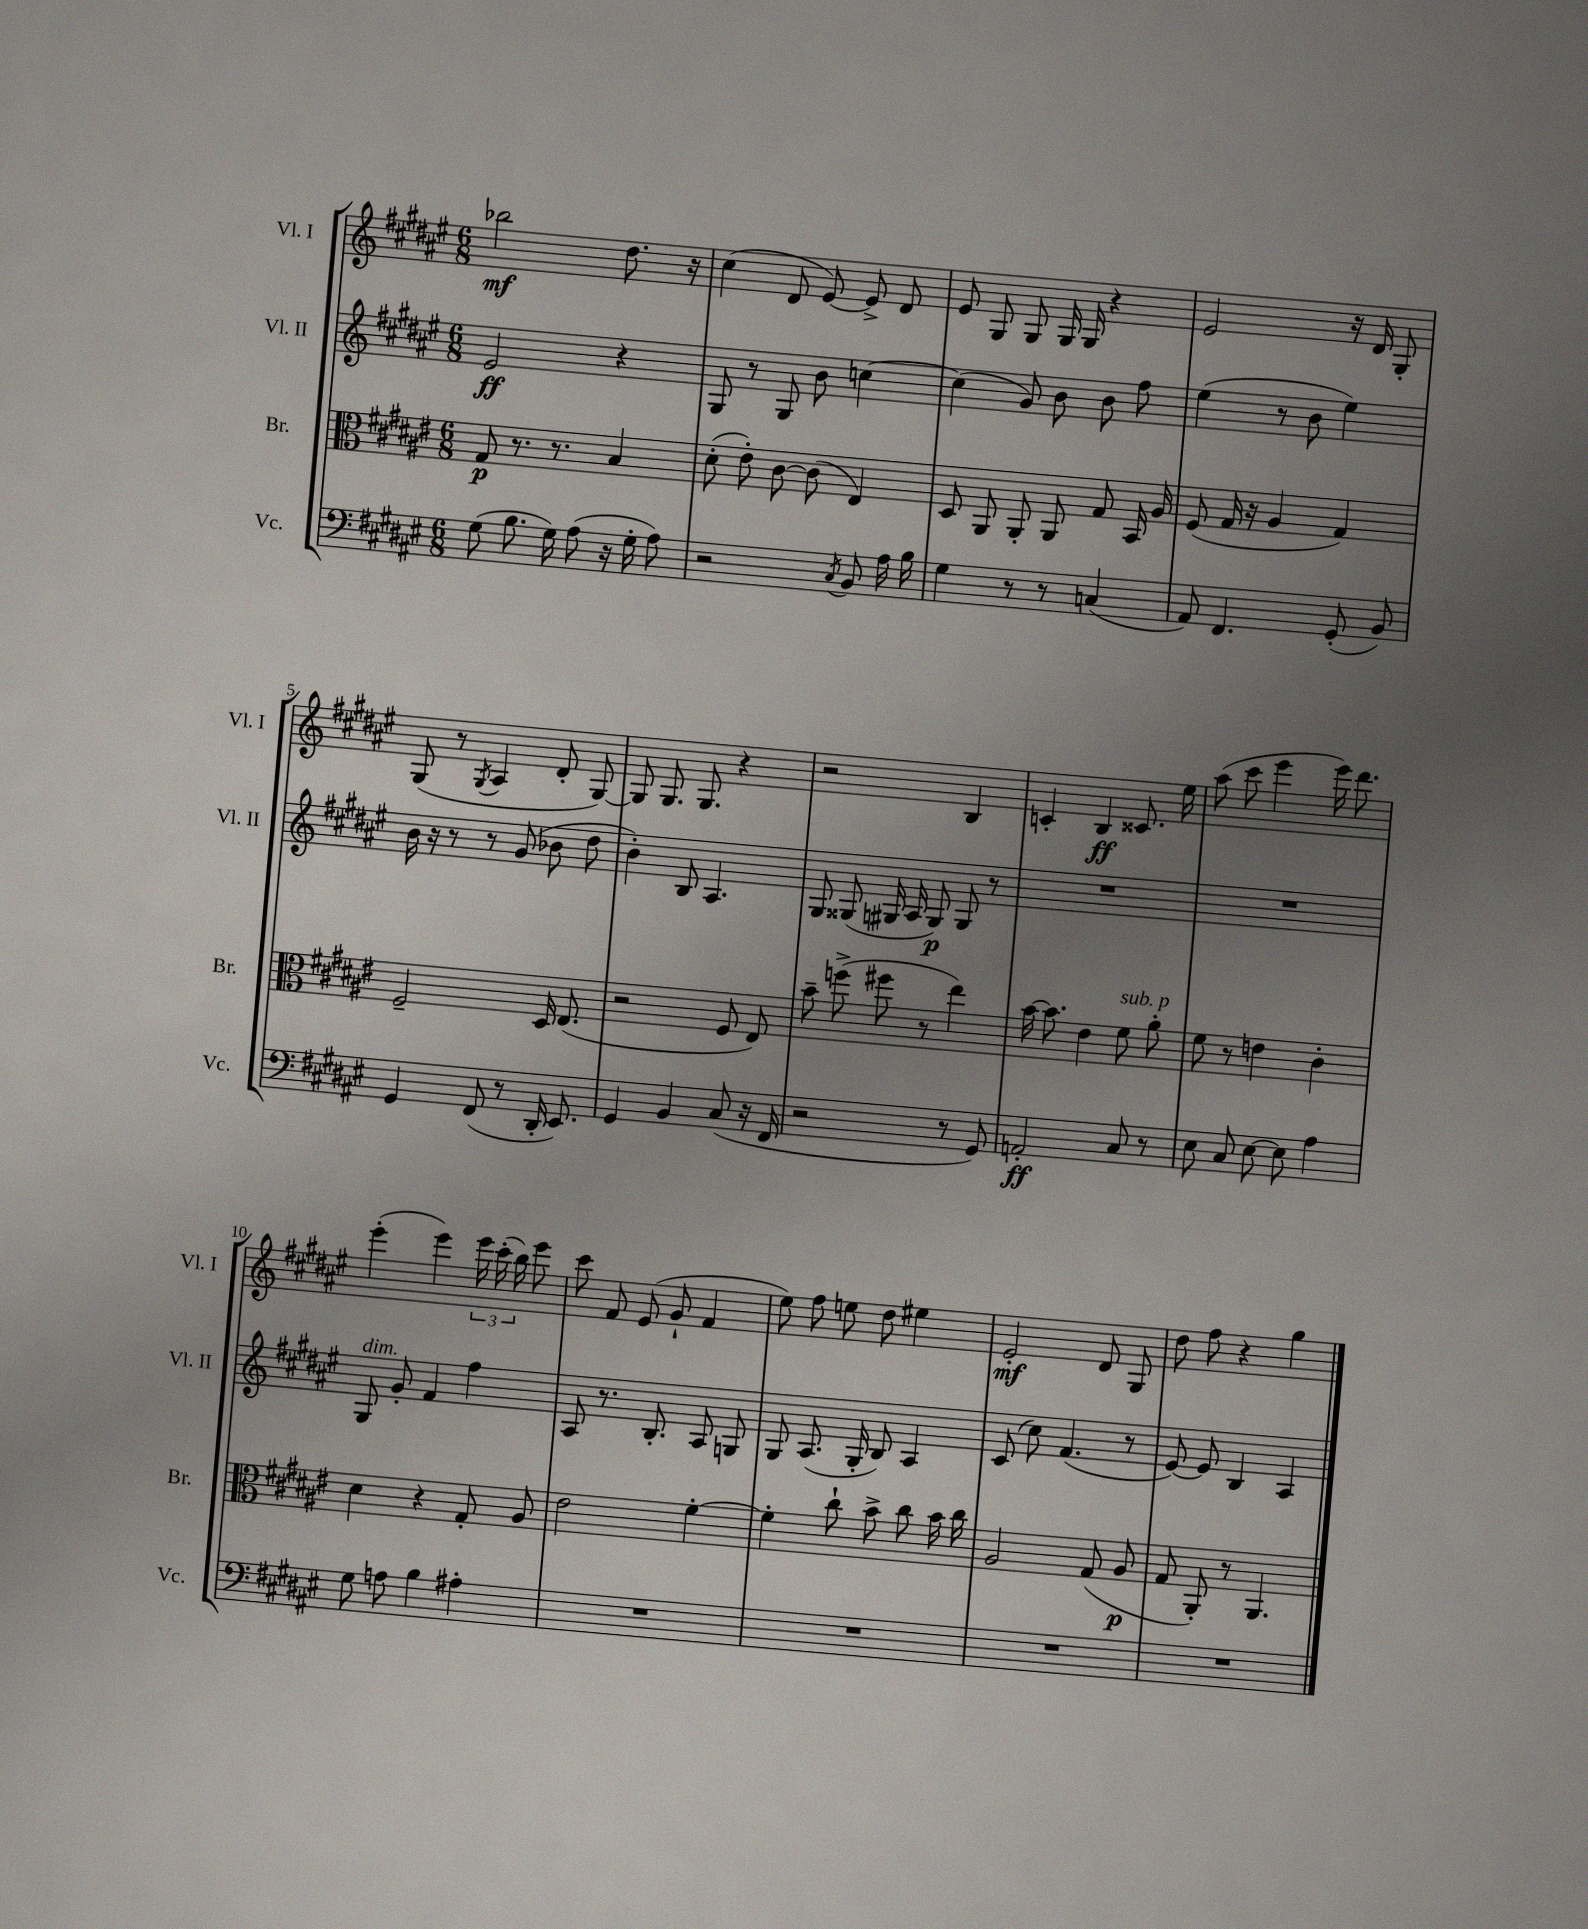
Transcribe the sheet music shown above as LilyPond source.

<<
\new StaffGroup <<
\new Staff = "s0" \with { instrumentName = "Vl. I" shortInstrumentName = "Vl. I" } {
    \clef treble \key fis \major \numericTimeSignature \time 6/8
    \autoBeamOff bes''2\mf dis''8. r16 |
    cis''4( dis'8 eis'8~) eis'8-> dis'8 |
    eis'8 gis8 gis8 gis16 gis16 r4 |
    eis'2 r16 dis'16 gis8-. |
    gis8( r8 \acciaccatura { gis8 } ais4 dis'8-. gis8~) |
    gis8 gis8. gis8. r4 |
    r2 b4 |
    c'4-. b4\ff cisis'8. eis''16 |
    ais''8( cis'''8 eis'''4 eis'''16) dis'''8. |
    eis'''4-.( eis'''4) \tuplet 3/2 { eis'''16 cis'''16-.( b''16) } eis'''8 |
    cis'''8 fis'8 eis'8( gis'8-! fis'4 |
    eis''8) fis''8 e''8 dis''8 eis''4 |
    eis'2-.\mf dis'8 gis8 |
    dis''8 fis''8 r4 gis''4 \bar "|." |
}
\new Staff = "s1" \with { instrumentName = "Vl. II" shortInstrumentName = "Vl. II" } {
    \clef treble \key fis \major \numericTimeSignature \time 6/8
    \autoBeamOff eis'2\ff r4 |
    gis8 r8 gis8 b'8 c''4~ |
    c''4( gis'8) b'8 b'8 fis''8 |
    eis''4( r8 b'8 eis''4) |
    b'16 r16 r8 r8 gis'8( bes'8 dis''8 |
    b'4-.) b8 ais4. |
    gis8 gisis8( gis16 ais16 gis8\p) gis8 r8 |
    R2. |
    R2. |
    gis8^\markup { \italic "dim." } gis'8-. fis'4 fis''4 |
    ais8 r8. b8.-. ais8 g8 |
    gis8 ais8.( gis16-. b8) ais4 |
    cis'8( cis''8) fis'4.( r8 |
    eis'8~) eis'8 b4 ais4 \bar "|." |
}
\new Staff = "s2" \with { instrumentName = "Br." shortInstrumentName = "Br." } {
    \clef alto \key fis \major \numericTimeSignature \time 6/8
    \autoBeamOff gis8\p r8. r8. b4 |
    dis'8-.( eis'8-.) cis'8~ cis'8( eis4) |
    dis8 ais,8 ais,8-. ais,8 gis8 b,16 ais16 |
    fis8( gis16 r16 ais4 gis4) |
    fis2-- dis16 eis8.( |
    r2 fis8 eis8) |
    b'8-- f''8->( fis''8 r8 eis''4) |
    b'16~ b'8. eis'4 fis'8^\markup { \italic "sub. p" } ais'8-. |
    fis'8 r8 e'4 cis'4-. |
    dis'4 r4 gis8-. ais8 |
    eis'2 fis'4~-. |
    fis'4-. cis''8-! b'8-> cis''8 b'16 cis''16 |
    ais2 gis8( ais8\p |
    gis8 ais,8-.) r8 ais,4. \bar "|." |
}
\new Staff = "s3" \with { instrumentName = "Vc." shortInstrumentName = "Vc." } {
    \clef bass \key fis \major \numericTimeSignature \time 6/8
    \autoBeamOff gis8( b8. gis16) ais8( r16 gis16-. ais8) |
    r2 \acciaccatura { cis8 } b,8 ais16 b16 |
    gis4 r8 r8 c4( |
    ais,8) fis,4. gis,8-.( b,8) |
    gis,4 fis,8( r8 dis,16-. eis,8.) |
    gis,4 b,4 cis8( r16 fis,16 |
    r2 r8 gis,8) |
    a,2-.\ff cis8 r8 |
    eis8 cis8 eis8~ eis8 ais4 |
    gis8 a8 b4 ais4-. |
    R2. |
    R2. |
    R2. |
    R2. \bar "|." |
}
>>
>>
